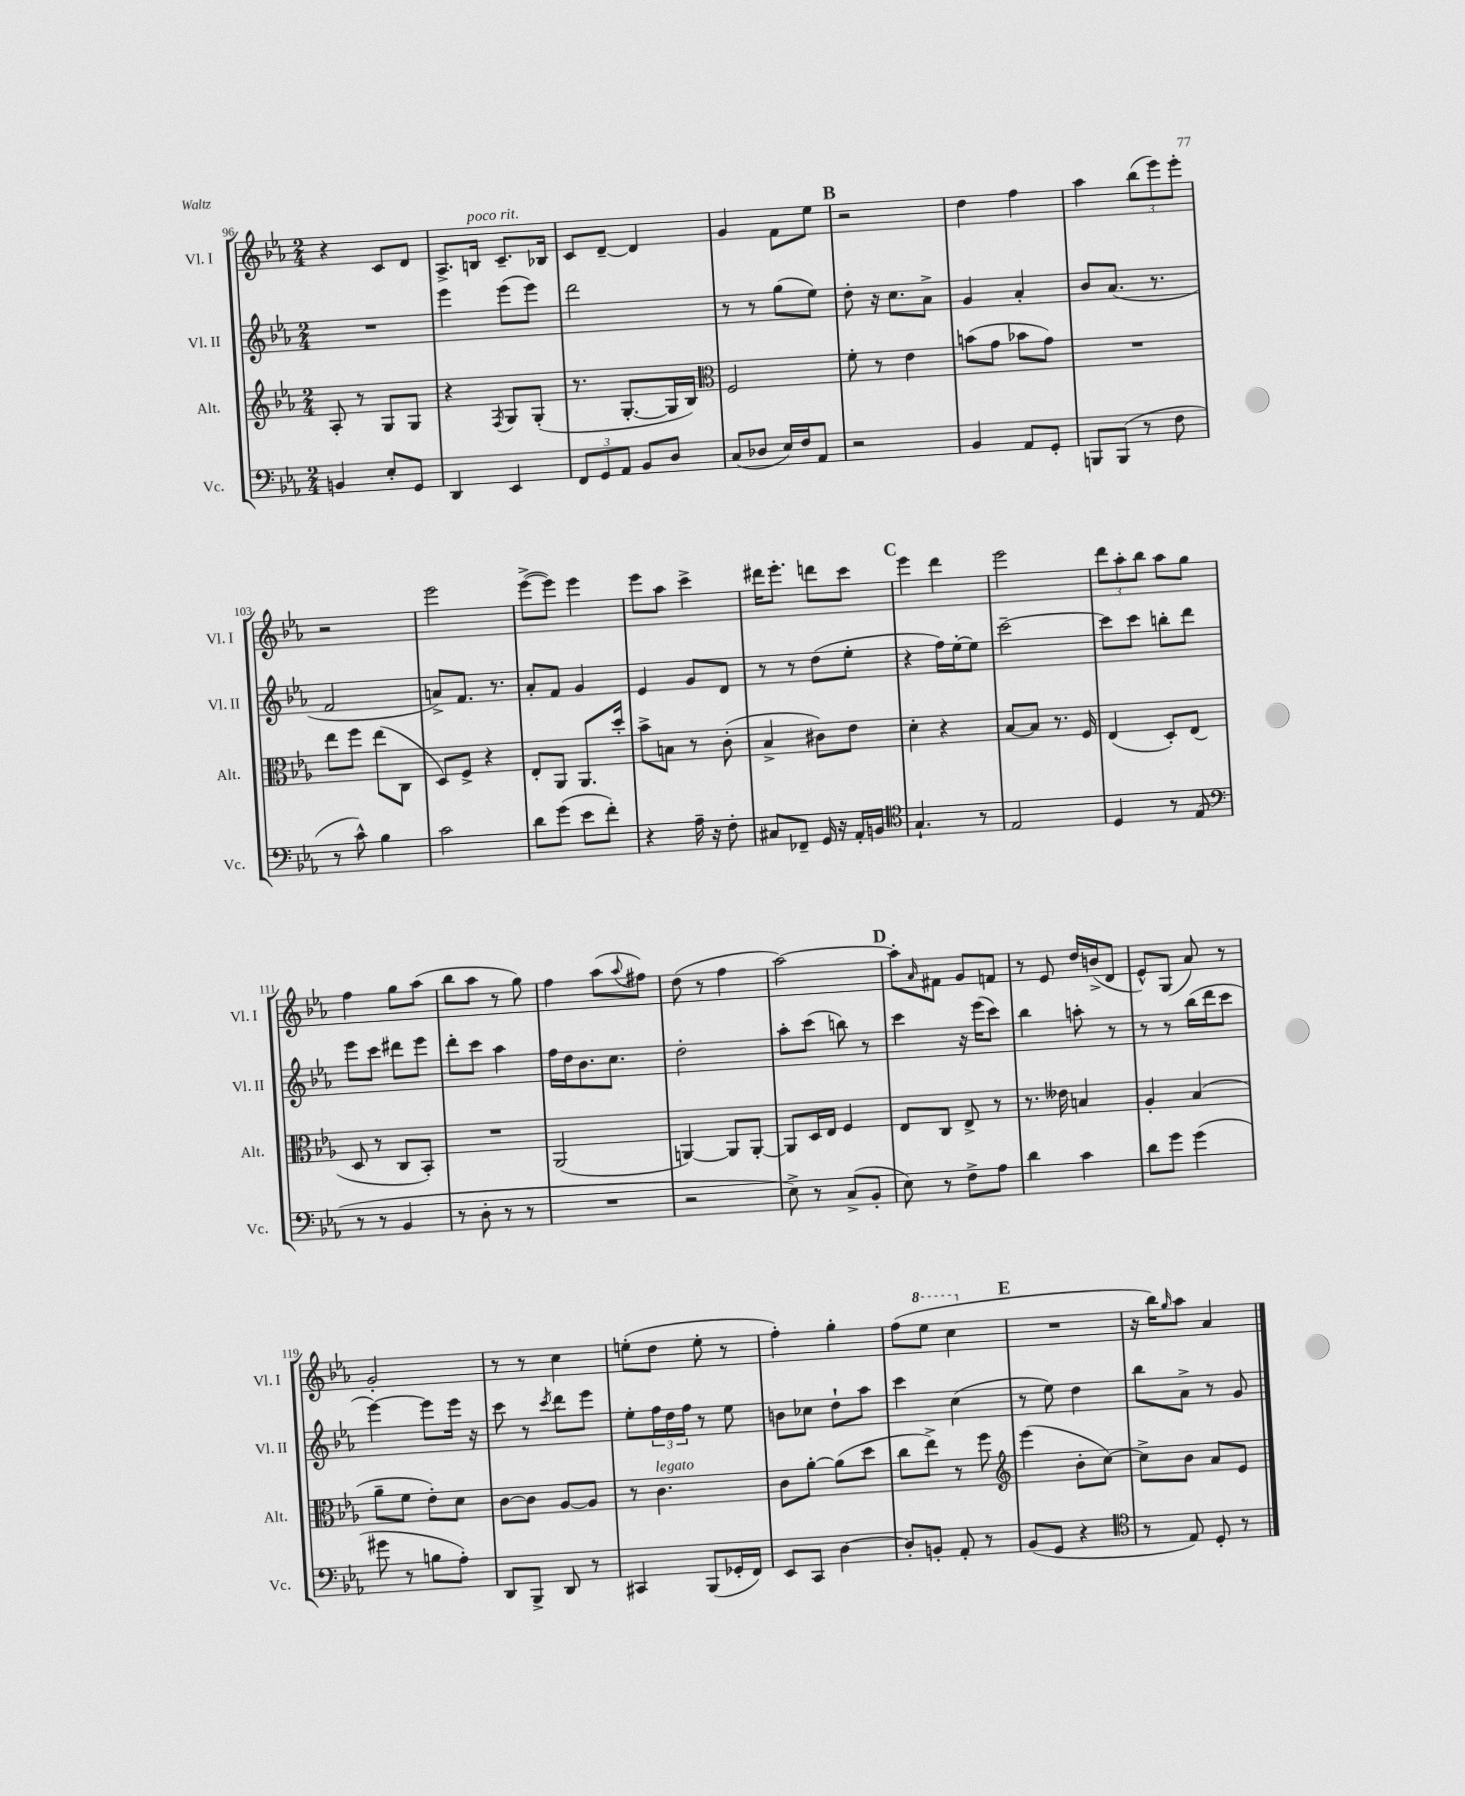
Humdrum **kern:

**kern	**kern	**kern	**kern
*staff4	*staff3	*staff2	*staff1
*clefF4	*clefG2	*clefG2	*clefG2
*k[b-e-a-]	*k[b-e-a-]	*k[b-e-a-]	*k[b-e-a-]
*M2/4	*M2/4	*M2/4	*M2/4
4BB/	8A-'/	2r	4r
.	8r	.	.
8E-'/L	8G/L	.	8c/L
8GG/J	8G/J	.	8d/J
=	=	=	=
4DD/	4r	4eee-\	8.A-^/L
.	.	.	16B/Jk
.	8qF/	.	.
4EE-/	8G/L	(8eee-\L	8.c~/L
.	(8G'/J	8eee-\J)	.
.	.	.	16B-/Jk
=	=	=	=
12FF/L	8.r	2ddd\	8c/L
12GG/	.	.	.
.	.	.	[8d~/J
12AA-/J	.	.	.
.	[8.G'/L	.	.
8BB-/L	.	.	4d/]
8D/J	16G/]L	.	.
.	16B-/JJ)	.	.
=	=	=	=
*	*clefC3	*	*
(8C/L	2F/	8r	4g/
8D-/J	.	8r	.
16E-/LL)	.	(8gg\L	8f\L
16F/J	.	.	.
8AA-/J	.	8ee-\J)	8ee-\J
=	=	=	=
2r	8f'\	8dd'\	2r
.	8r	16r	.
.	.	8.cc\L	.
.	4e-\	.	.
.	.	8a-^\J	.
=	=	=	=
4BB-/	(8b\L	4g/	4dd\
.	8g\J	.	.
8AA-/L	8b-\L	4a-'/	4ff\
8GG'/J	8g\J)	.	.
=	=	=	=
8BBB/L	2r	8b-/L	4aa-\
(8BBB/J	.	(8.a-/J	.
8r	.	.	(12bb-\L
.	.	8.r	.
.	.	.	12eee-\)
8F\	.	.	.
.	.	.	12eee-'\J
=	=	=	=
8r	8ee-\L	2f/	2r
8c^^\)	8ff\J	.	.
4B-\	(8ee-\L	.	.
.	8C\J	.	.
=	=	=	=
2c\	8D/L)	8a^/L)	2eee-\
.	8F^/J	8.f/J	.
.	4r	.	.
.	.	8.r	.
=	=	=	=
8d\L	8E-'/L	8a-'/L	([8eee-^\L
(8g\J	8AA-/J	8f/J	8eee-\]J)
8e-\L	8.AA-/L	4g/	4eee-\
8f'\J)	.	.	.
.	16dd'/Jk	.	.
=	=	=	=
4r	8b-^\L	4e-/	8eee-\L
.	8B\J	.	8aa-\J
16A-~\	8r	8g/L	4ccc^\
16r	.	.	.
8F'\	(8c'\	8d/J	.
=	=	=	=
8C#/L	4B-^/	8r	16ddd#\LK
.	.	.	8.eee-'\J
8FF-~/J	.	8r	.
16GG/	8c#\L)	(8dd\L	8ddd\L
16r	.	.	.
16AA-'/LL	8e-\J	8ee-'\J	8ccc\J
16BB/JJ	.	.	.
=	=	=	=
*clefC4	*	*	*
4.G`/	4d'\	4r	4eee-\
.	4r	16ff\LL)	4ddd\
.	.	[16ee-'\J	.
8r	.	8ee-\]J	.
=	=	=	=
2E-/	[8B-/L	[2ccc~\	2eee-\
.	8B-/]J	.	.
.	8.r	.	.
.	16F/	.	.
=	=	=	=
4D/	(4E-/	8ccc\]L	12ddd\L
.	.	.	12aa-'\
.	.	8ccc\J	.
.	.	.	12bb-\J
8r	8D'/L)	8bb'\L	8aa-\L
(8E-/	(8E-/J	8ddd\J	8gg\J
=	=	=	=
*clefF4	*	*	*
8r	8D/	8eee-\L	4ff\
8r	8r	8ccc\J	.
4BB-/	8C/L	8ddd#\L	8gg\L
.	8BB-'/J)	8eee-\J	(8aa-\J
=	=	=	=
8r	2r	8ddd'\L	8bb-\L
8D'\	.	8ccc\J	8aa-\J
8r	.	4aa-\	8r
8r	.	.	8gg\)
=	=	=	=
2r	(2AA-/	16ff\LL	4ff\
.	.	16dd\J	.
.	.	8.b-\	.
.	.	.	(8aa-\L
.	.	8.cc\J	.
.	.	.	8qqaa-/
.	.	.	8ff#\J)
=	=	=	=
2r	[4AA/)	2dd'\	(8dd\
.	.	.	8r
.	8AA/]L	.	4ff\
.	[8AA'/J	.	.
=	=	=	=
8E-^\)	8AA/]L	8aa-'\L	[2aa-\)
8r	16D/L	(8ccc\J	.
.	16E-/JJ	.	.
(8C^/L	4F/	8bb\)	.
8BB-'/J	.	8r	.
=	=	=	=
8E-\)	8E-/L	4ccc\	8aa-'\]L
.	.	.	16qqa-/
8r	8C/J	.	8f#\J
8F^\L	8E-^/	16r	8g/L
.	.	(16eee-\LK	.
8A-\J	8r	8ccc\J)	8f/J
=	=	=	=
4d\	8.r	4bb-\	8r
.	.	.	8e-/
.	16e--\	.	.
4c\	4B/	8aa'\	16dd/LL
.	.	.	(16b^/J
.	.	8r	8d/J
=	=	=	=
8d\L	4A-'/	8r	8e-^^/L)
8g\J	.	8r	(8G/J
(4g\	(4B-/	(16bb-\LL	8a-/)
.	.	16ddd\J	.
.	.	8ccc\J	8r
=	=	=	=
8g#\	8a-~\L	[4eee-\)	2g'/
8r	8f\J	.	.
8B\L	8e-'\L)	8eee-\]L	.
8A-'\J)	8d\J	16eee-\Jk	.
.	.	16r	.
=	=	=	=
8DD/L	[8c\L	8ccc\	8r
8BBB-^/J	8c\]J	8r	8r
.	.	8qccc/	.
8DD/	[8A-/L	8ddd\L	4cc\
8r	8A-/]J	8eee-\J	.
=	=	=	=
4CC#/	8r	8ee-'\L	(8ee'\L
.	4.c\	24ff\L	8dd\J
.	.	24dd\	.
.	.	24ff\JJ	.
(8BBB-/L	.	8r	8ee'\
16GG-'/L	.	8ee-\	8r
16FF/JJ)	.	.	.
=	=	=	=
8EE-/L	8c\L	8b\L	4ff'\)
8CC/J	[8a-'\J	8cc-\J	.
[4D\	(8a-\]L	8dd`\L	4gg'\
.	8dd\J	8aa-\J	.
=	=	=	=
8D'/]L	8cc\L	4ccc\	(8ff\L
8BB'/J	8ee-^\J)	.	8eee-\J
8AA-'/	8r	(4cc\	4ccc\
8r	8ff\	.	.
=	=	=	=
*	*clefG2	*	*
(8BB-/L	(4eee-\	8r	2r
8GG/J	.	8ee-\)	.
4r	8b-'\L	4dd\	.
.	[8cc\J)	.	.
=	=	=	=
*clefC4	*	*	*
8r	8cc^\]L	8bb-\L	16r
.	.	.	16bb-\LK)
.	.	.	16qqgg/
8E-/)	8b-\J	8a-^\J	8aa-\J
8D'/	8a-/L	8r	4a-/
8r	8e-/J	8g/	.
==	==	==	==
*-	*-	*-	*-
